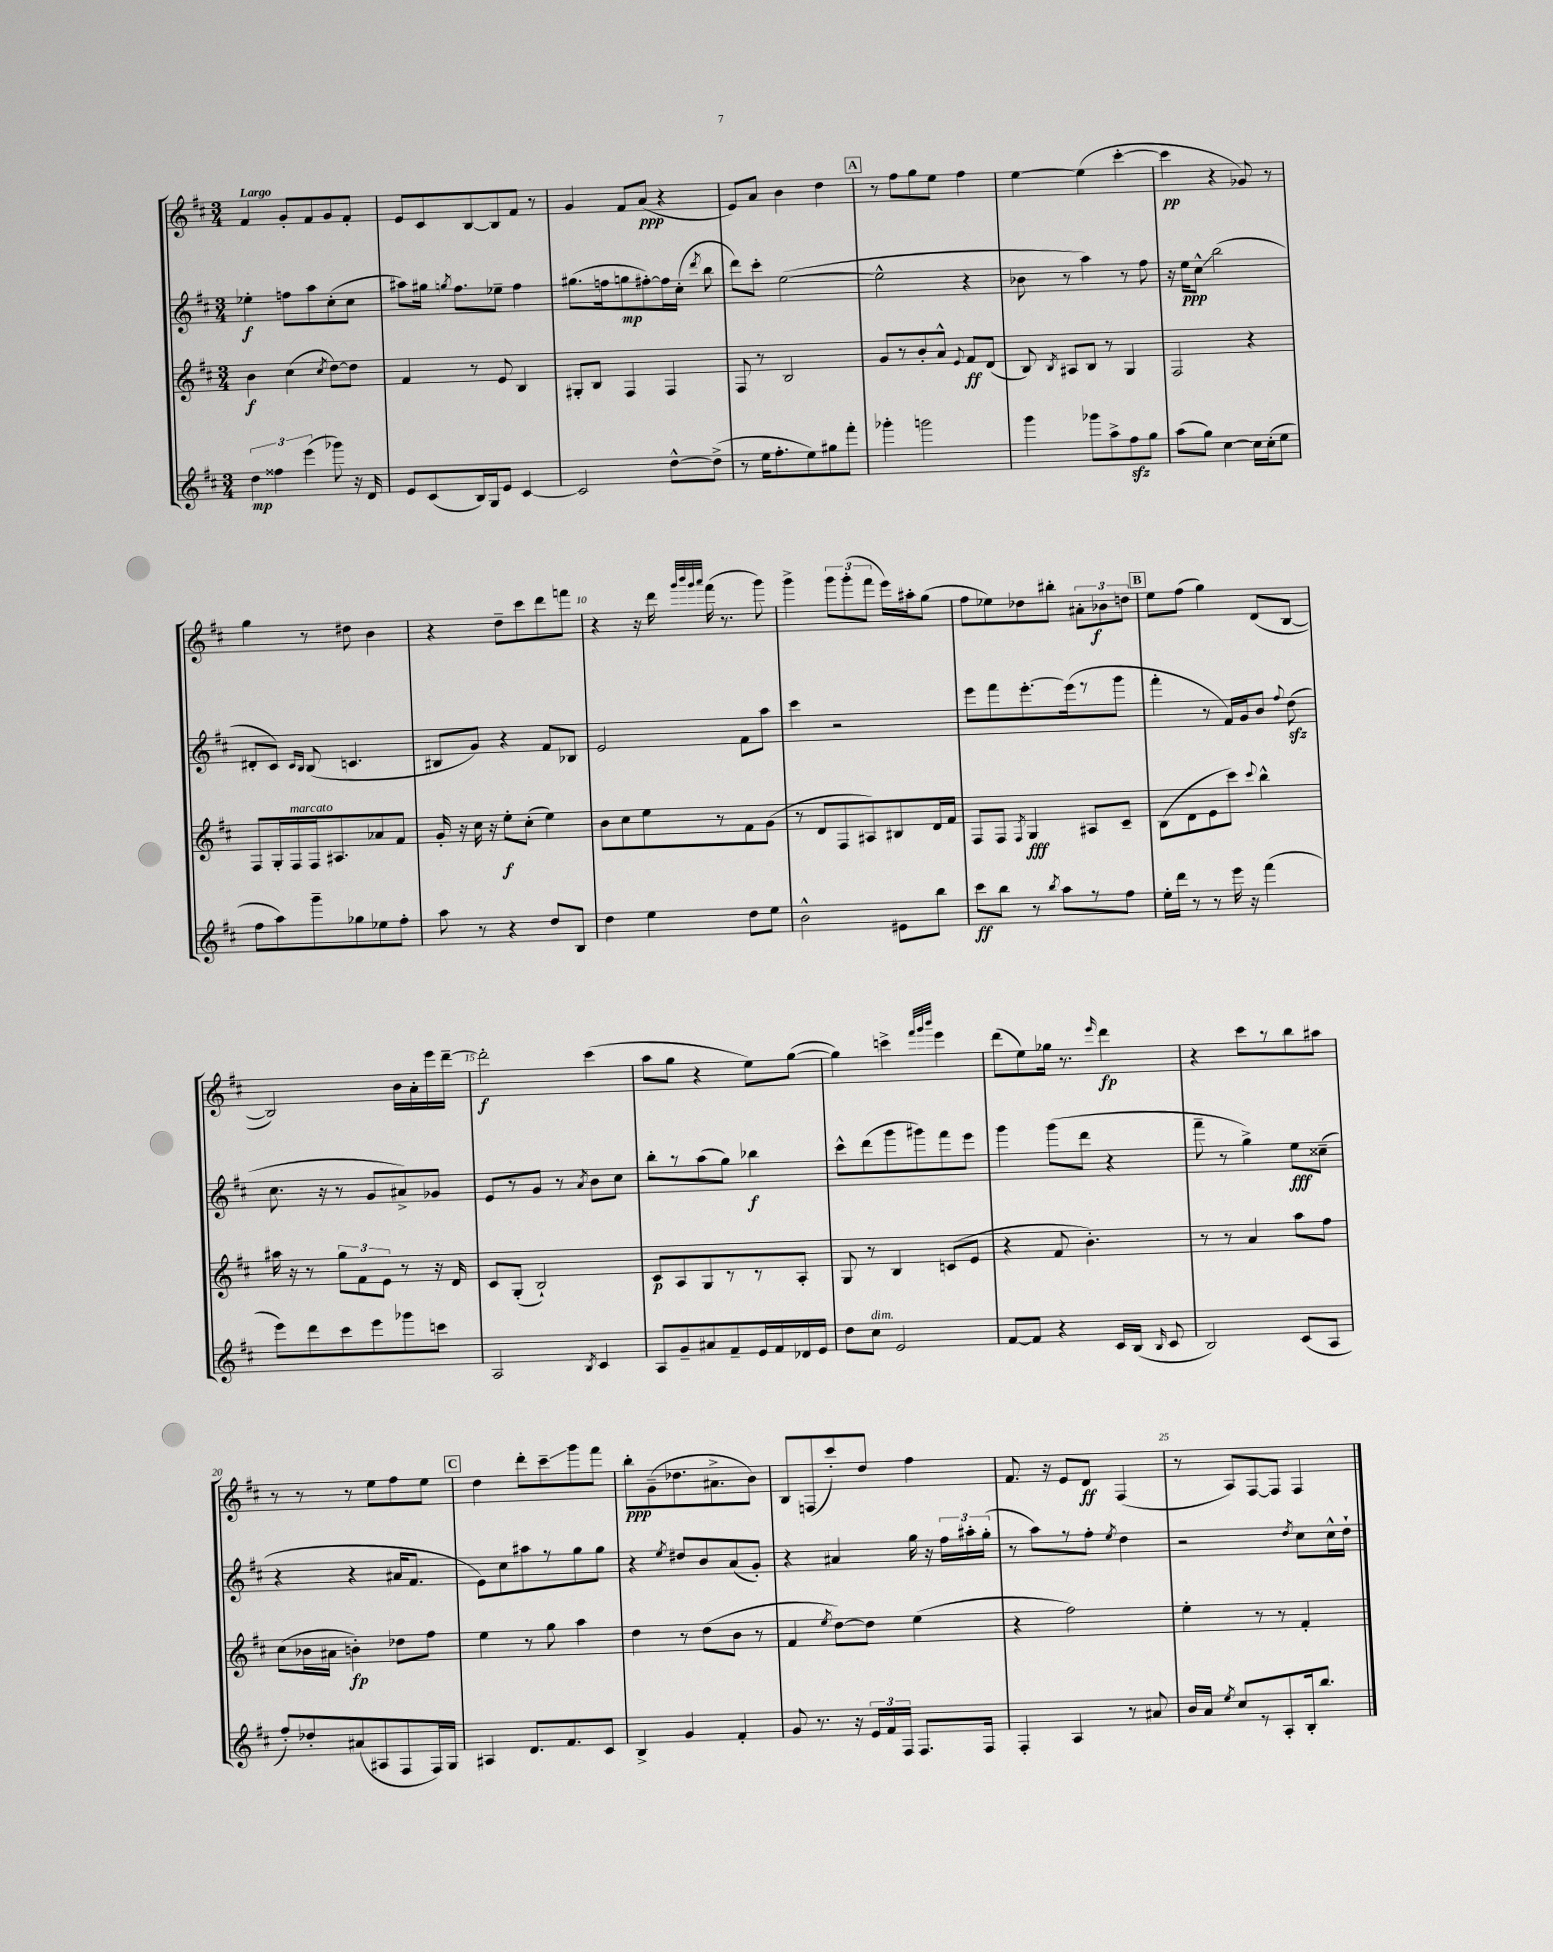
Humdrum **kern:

**kern	**kern	**kern	**kern
*staff4	*staff3	*staff2	*staff1
*clefG2	*clefG2	*clefG2	*clefG2
*k[f#c#]	*k[f#c#]	*k[f#c#]	*k[f#c#]
*M3/4	*M3/4	*M3/4	*M3/4
6dd\	4b\	4ee-'\	4f#/
6ff##\	.	.	.
.	(4cc#\	8ff\L	8g'/L
(6eee\	.	.	.
.	.	8aa\	8f#/
.	8qcc#/	.	.
8ggg-\)	[8dd\L)	(8cc#'\	8g/
16r	8dd\]J	8cc#\J	8f#'/J
16d/	.	.	.
=	=	=	=
8e/L	4f#/	8aa#\L)	8e/L
(8c#/	.	16gg#\Jk	8c#/
.	.	8qgg/	.
.	.	8.ff#\L	.
16B/L)	8r	.	[8B/
16G/J	.	.	.
8e/J	8e/	8ee-~\J	8B/]
[4c#/	4B/	4ff#\	8f#/J
.	.	.	8r
=	=	=	=
2c#/]	8G#'/L	(8.gg#\L	4g/
.	8B/J	.	.
.	.	16ff\k	.
.	4F#/	8gg\	8f#/L
.	.	[8ff#'\)	(8a/J
[8dd^^\L	4F#/	16ff#\]L	4r
.	.	(16cc#'\JJ	.
.	.	8qddd/	.
(8dd^\]J	.	8bb\	.
=	=	=	=
8r	8F#/	8ddd\L)	8e/L)
16ee\LK	8r	8ccc#'\J	8a/J
8.ff#'\	.	.	.
.	2B/	([2ee\	4b\
8ee\)	.	.	.
8gg#\	.	.	4dd\
8fff#'\J	.	.	.
=	=	=	=
4ggg-'\	8g/L	2ee^^\]	8r
.	8r	.	8ff#\L
2ggg\	8b'/	.	8gg\
.	8a^^/J	.	8ee\J
.	8qqe/	.	.
.	8f#/L	4r	4ff#\
.	(8d/J	.	.
=	=	=	=
4ggg\	8B/)	8b-\	[4ee\
.	8qB/	.	.
.	8A#/L	8r	.
8ggg-\L	8B/J	4aa\)	(4ee\]
8aa^\	8r	.	.
8ff#\	4G/	8r	[4ccc#'\
8gg\J	.	8ff#\	.
=	=	=	=
(8aa\L	2F#/	16r	4ccc#\]
.	.	16ee\LK	.
8gg\J)	.	8cc#^^\J	.
[4cc#\	.	(2bb\	4r
16cc#\]LL	4r	.	8g-/)
(16cc#'\J	.	.	.
8ee\J	.	.	8r
=	=	=	=
8ff#\L	8F#/L	8d#'/L	4gg\
8aa\)	16G'/L	8c#/J)	.
.	16F#/	.	.
.	.	16qqc#/LL	.
.	.	16qqB/JJ	.
8ggg~\	16F#/J	(8B/	8r
.	8.A#/	.	.
8gg-\	.	4.c/	8dd#\
8ee-\	8a-/	.	4b\
8ff#'\J	8f#/J	.	.
=	=	=	=
8aa\	16g'/	8B#/L	4r
.	16r	.	.
8r	16cc#\	8g/J)	.
.	16r	.	.
4r	8ee'\L	4r	8dd~\L
.	(8cc#'\J	.	8ccc#\
8dd/L	4ee\)	8f#/L	8ddd\
8B/J	.	8B-/J	8fff\J
=	=	=	=
4dd\	8b\L	2e/	4r
.	8cc#\	.	.
4ee\	8ee\	.	16r
.	.	.	16ddd\
.	.	.	32qqggg/LLL
.	.	.	32qqbbb/
.	.	.	32qqggg/
.	.	.	32qqaaa/JJJ
.	8r	.	(16fff#\
.	.	.	8.r
8dd\L	8f#\	8f#\L	.
8ee\J	(8g\J	8aa\J	8ggg\)
=	=	=	=
2b^^\	8r	4ccc#\	4ggg^\
.	8d/L	.	.
.	8F#/	2r	12ggg\L
.	.	.	(12ggg'\
.	8A#/)	.	.
.	.	.	12fff#\J
8e#\L	8B#/	.	16eee\LL)
.	.	.	16aa#'\J
8bb\J	16d/L	.	(8gg\J
.	16f#/JJ	.	.
=	=	=	=
8ccc#\L	8F#/L	8eee\L	8ff#\L
8bb\J	8F#/J	8fff#\	8ee-\)
.	8qF#/	.	.
8r	4G/	[8.eee'\	8dd-\
8qbb/	.	.	.
8aa\L	.	.	8bb#'\J
.	.	(16eee\]k	.
8r	8A#/L	8r	12a#'\L
.	.	.	12b-\
8ff#\J	8c#~/J	8ggg\J	.
.	.	.	12dd\J
=	=	=	=
16ee'\LL	(8B\L	4fff#'\	8ee\L
16ddd\JJ	.	.	.
8r	8d\	.	(8ff#\J
8r	8e\	8r	4gg\)
16eee\	8ccc#\J)	16f#/LL)	.
16r	.	16g/J	.
.	8qqccc#/	.	.
(4fff#\	4bb^^\	8b/J	(8d/L
.	.	8qqff#/	.
.	.	(8dd\	[8B/J
=	=	=	=
8eee\L)	16aa#\	8.cc#\	2B/])
.	16r	.	.
8ddd\	8r	.	.
.	.	16r	.
8ccc#\	12gg\L	8r	.
.	12f#\	.	.
8eee\	.	8g/L	.
.	12e\J	.	.
8ggg-\	8r	8a#^/)	16b\LL
.	.	.	16a'\
8ccc\J	16r	8g-/J	16eee\
.	16d/	.	[16ddd~\JJ
=	=	=	=
2A/	8c#/L	8e/L	2ddd'\]
.	(8G'/J	8r	.
.	2B`/)	8g/J	.
.	.	8r	.
8qB/	.	8qa/	.
4c#/	.	8b\L	(4ccc#\
.	.	8cc#\J	.
=	=	=	=
8A/L	8c#/L	8bb'\L	8aa\L
8g~/	8A/	8r	8gg\J
8a#/	8G/	(8aa\	4r
8f#~/	8r	8gg\J)	.
16e/L	8r	4bb-\	8ee\L)
16f#/	.	.	.
16d-/	8A'/J	.	([8gg\J
16e/JJ	.	.	.
=	=	=	=
8dd\L	8G/	8ccc#^^\L	4gg\])
8cc#\J	8r	(8ddd\	.
2e/	4B/	8ggg\	4ccc^\
.	.	8ggg#\)	.
.	.	.	32qqfff#/LLL
.	.	.	32qqggg/
.	.	.	32qqbbb/JJJ
.	(8c/L	8fff#\	4eee\
.	8e/J	8eee\J	.
=	=	=	=
[8f#/L	4r	4ggg\	(8ddd\L
8f#/]J	.	.	8ee\)
4r	8f#/	(8ggg\L	16gg-\Jk
.	.	.	8.r
.	4.b'\)	8ddd\J	.
.	.	.	16qqeee/
16c#/LL	.	4r	4ddd\
(16B/JJ	.	.	.
16qqB/	.	.	.
8c#/	.	.	.
=	=	=	=
2B/)	8r	8fff#~\	4r
.	8r	8r	.
.	4a/	4gg^\)	8ccc#\L
.	.	.	8r
(8c#/L	8aa\L	8ee\L	8bb\
8A/J	8ff#\J	(8cc##~\J	8aa#\J
=	=	=	=
8ff#'/L)	(8cc#\L	4r	8r
8dd-'/	16b-\L	.	8r
.	16a#\JJ	.	.
(8a#/	4b'\)	4r	8r
8A#/	.	.	8ee\L
8F#/	8dd-\L	16a#/LK	8ff#\
.	.	8.f#/J	.
16F#/L)	8ff#\J	.	8ee\J
16G/JJ	.	.	.
=	=	=	=
4A#/	4ee\	8e\L)	4dd\
.	.	8cc#\	.
8.d/L	8r	8aa#\	8ddd'\L
.	8gg\	8r	8ccc#~\
8.f#/	.	.	.
.	4aa\	8gg\	8ggg\
8c#/J	.	8gg\J	8fff#\J
=	=	=	=
4B^/	4dd\	4r	8bb'\L
.	.	.	(8g~\
.	.	8qee/	.
4g/	8r	8dd#/L	8.dd-\
.	(8dd\L	8b/	.
.	.	.	8.a#^\
4f#'/	8b\J	(8a/	.
.	8r	8g'/J)	8b\J)
=	=	=	=
8g/	4f#/	4r	8B/L
8.r	.	.	(8F/
.	8qee/	.	.
.	[8dd\L)	4a#/	8ccc#'/)
16r	.	.	.
24e/LL	8dd\]J	.	8dd/J
24f#/	.	.	.
24F#/JJ	.	.	.
8.F#/L	(4ee\	16gg\	4ff#\
.	.	16r	.
.	.	24ff#\LL	.
.	.	24aa#'\	.
16F#/Jk	.	.	.
.	.	(24gg'\JJ	.
=	=	=	=
4F#'/	4r	8r	8.f#/
.	.	8aa\L)	.
.	.	.	16r
4A/	2ff#\)	8r	8e/L
.	.	8ff#'\J	8d/J
.	.	8qee/	.
8r	.	4dd\	(4F#/
8a#/	.	.	.
=	=	=	=
16b/LL	4ee'\	2r	8r
16a/JJ	.	.	.
8qee/	.	.	.
8cc#/L	.	.	8A/L)
8r	8r	.	[8F#/
8A'/	8r	.	8F#/]J
.	.	8qdd/	.
16B'/k	4f#'/	8cc#\L	4F#/
8.bb/J	.	.	.
.	.	16cc#^^\L	.
.	.	16dd`\JJ	.
==	==	==	==
*-	*-	*-	*-
